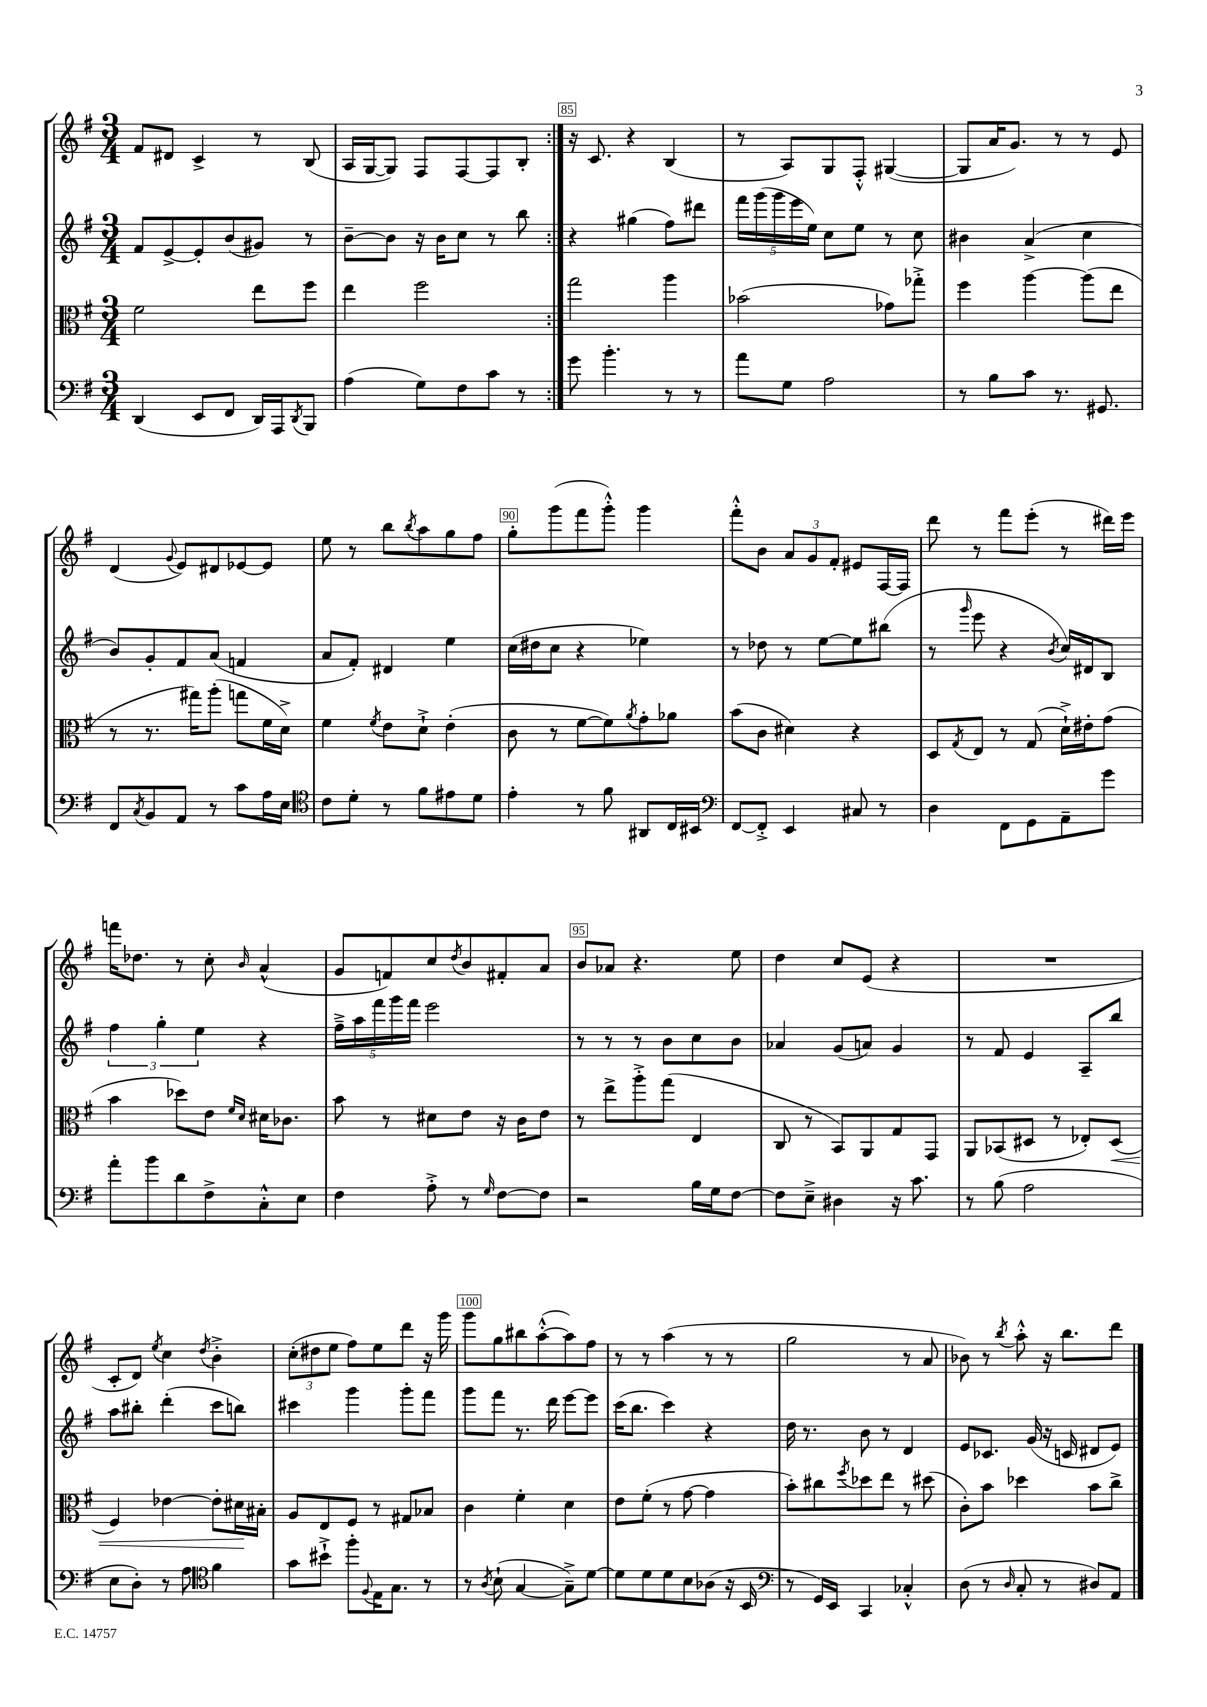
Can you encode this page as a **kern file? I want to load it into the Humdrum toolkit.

**kern	**kern	**dynam	**kern	**kern
*part4	*part3	*part3	*part2	*part1
*staff4	*staff3	*staff3	*staff2	*staff1
*clefF4	*clefC3	*	*clefG2	*clefG2
*k[f#]	*k[f#]	*	*k[f#]	*k[f#]
*M3/4	*M3/4	*	*M3/4	*M3/4
=83	=83	=83	=83	=83
(4DD/	2f#\	.	8f#/L	8f#/L
.	.	.	[8e^/	8d#X/J
8EE/L	.	.	8e'/]	4c^/
8FF#/J	.	.	(8b/	.
16DD/LL)	8ee\L	.	8g#X/J)	8r
16AAA/J	.	.	.	.
8qDD/	.	.	.	.
8BBB/J	8ff#\J	.	8r	(8B/
=84	=84	=84	=84	=84
(4A\	4ee\	.	[8b~\L	16A/LL
.	.	.	.	[16G/J
.	.	.	8b\J]	8G/J])
8G\L)	2ff#\	.	16r	8F#/L
.	.	.	16b\KL	.
8F#\	.	.	8cc\J	[8F#/
8c\J	.	.	8r	8F#/]
8r	.	.	8bb\	8B'/J
=85:|!	=85:|!	=85:|!	=85:|!	=85:|!
8g\	2gg\	.	4r	16r
.	.	.	.	8.c/
4.b'\	.	.	.	.
.	.	.	(4gg#X\	4r
8r	4aa\	.	8ff#\L)	(4B/
8r	.	.	8ddd#X\J	.
=86	=86	=86	=86	=86
8a\L	(2b-X\	.	20fff#\LL	8r
.	.	.	(20ggg\	.
.	.	.	20ggg\	.
8G\J	.	.	.	8A/L)
.	.	.	20eee\	.
.	.	.	20ee\JJ)	.
2A\	.	.	8cc\L	8G/
.	.	.	8ee\J	8F#'^^/J
.	8g-X\L)	.	8r	([4G#X/
.	8gg-X'^\J	.	8cc\	.
=87	=87	=87	=87	=87
8r	4ff#\	.	4b#X\	8G#/L]
8B\L	.	.	.	16a/K
.	.	.	.	8.g/J)
8c\J	[4aa\	.	(4a^/	.
8.r	.	.	.	8r
.	(8aa\L]	.	4cc\	8r
8.GG#X/	.	.	.	.
.	8ee\J	.	.	8e/
!!LO:LB:g=z
=88	=88	=88	=88	=88
8FF#/L	8r	.	8b/L)	(4d/
8qC/	.	.	.	.
8BB/	8.r	.	8g'/	.
.	.	.	.	8qqg/
8AA/J	.	.	8f#/	8e/L)
.	16gg#X\KL)	.	.	.
8r	(8aa'\J	.	(8a/J	8d#X/
8c\L	8ggn\L	.	4fn/	[8e-X/
16A\L	16f#\L	.	.	8e-/J]
16E\JJ	16d^\JJ)	.	.	.
=89	=89	=89	=89	=89
*clefC4	*	*	*	*
8c\L	4f#\	.	8a/L	8ee\
8d'\J	.	.	8f#'/J)	8r
.	8qf#/	.	.	.
8r	8e\L	.	4d#X/	8bb\L
.	.	.	.	8qbb/
8f#\L	8d`^\J	.	.	8aa\
8e#X\	(4e'\	.	4ee\	8gg\
8d\J	.	.	.	8ff#\J
=90	=90	=90	=90	=90
4e'\	8c\	.	(16cc\LL	8gg'\L
.	.	.	16dd#X\J	.
.	8r	.	8cc\J	(8ggg\
8r	[8f#\L	.	4r	8fff#\
8f#\	8f#\])	.	.	8ggg'^^\J)
.	8qa/	.	.	.
8AA#X/L	8g'\	.	4ee-X\)	4ggg\
16C/L	8a-X\J	.	.	.
16BB#X/JJ	.	.	.	.
=91	=91	=91	=91	=91
*clefF4	*	*	*	*
[8FF#/L	(8b\L	.	8r	8fff#'^^\L
8FF#'^/J]	8c\J	.	8dd-X\	8b\J
4EE/	4d#X\)	.	8r	12a/L
.	.	.	.	12g/
.	.	.	[8ee\L	.
.	.	.	.	12f#'/J
8C#X/	4r	.	8ee\]	8e#X/L
8r	.	.	(8bb#X\J	[16F#/L
.	.	.	.	16F#/JJ]
=92	=92	=92	=92	=92
4D\	8D/L	.	8r	8ddd\
.	8qG/	.	16qqggg/	.
.	8E/J	.	8eee\	8r
8FF#\L	8r	.	4r	8fff#\L
8GG\	(8G/	.	.	(8eee'\J
.	.	.	8qb/	.
8AA~\	16d`^\LL)	.	16cc/LL)	8r
.	16e#X'\J	.	16d#X/J	.
8g\J	(8g\J	.	8B/J	16ddd#X\LL)
.	.	.	.	16eee\JJ
!!LO:LB:g=z
=93	=93	=93	=93	=93
8a'\L	4b\	.	6ff#\	16fffn\KL
.	.	.	.	8.dd-X\J
8b\	.	.	.	.
.	.	.	6gg'\	.
8d\	8dd-X\L)	.	.	8r
.	.	.	6ee\	.
8F#^\	8e\J	.	.	8cc'\
.	16qqf#/LL	.	.	.
.	16qqd/JJ	.	.	16qqb/
8C'^^\	16d#X\KL	.	4r	(4a^^/
.	8.c-X\J	.	.	.
8E\J	.	.	.	.
=94	=94	=94	=94	=94
4F#\	8b\	.	20ff#~^\LL	8g/L
.	.	.	20aa\	.
.	.	.	20fff#\	.
.	8r	.	.	8fn/)
.	.	.	20ggg\	.
.	.	.	20fff#\JJ	.
8A'^\	8d#X\L	.	2eee\	8cc/
.	.	.	.	8qdd/
8r	8e\J	.	.	8b/
16qqG/	.	.	.	.
[8F#\L	16r	.	.	8f#X'/
.	16c\KL	.	.	.
8F#\J]	8e\J	.	.	8a/J
=95	=95	=95	=95	=95
2r	8r	.	8r	8b/L
.	8ee^\L	.	8r	8a-X/J
.	8aa'^\	.	8r	4.r
.	(8gg\J	.	8b\L	.
16B\LL	4E/	.	8cc\	.
16G\J	.	.	.	.
[8F#\J	.	.	8b\J	8ee\
=96	=96	=96	=96	=96
8F#\L]	8C/	.	4a-X/	4dd\
8E~^\J	8r	.	.	.
4D#X\	8BB/L)	.	(8g/L	8cc/L
.	8AA/	.	8an/J)	(8e/J
16r	8G/	.	4g/	4r
8.c\	.	.	.	.
.	8GG/J	.	.	.
=97	=97	=97	=97	=97
8r	8AA/L	.	8r	2.r
(8B\	(8BB-X/	.	8f#/	.
2A\	8D#X/J	.	4e/	.
.	8r	.	.	.
.	8E-X'/L)	.	8A~/L	.
!	!	!LO:HP:b	!	!
.	(8D#/J	<	8bb/J	.
!!LO:LB:g=z
=98	=98	=98	=98	=98
8E\L	4F#/)	.	8aa\L	8c'/L
8D'\J)	.	.	8bb#X'\J	8d/J)
.	.	.	.	8qee/
8r	[4e-X\	.	(4ddd'\	4cc\
8A\	.	.	.	.
*clefC4	*	*	*	*
.	.	.	.	8qdd/
4f#\	8e-'\L]	.	8ccc\L	4b'^\
.	16d#X\L	.	8bbn\J)	.
.	16B#X'\JJ	[	.	.
=99	=99	=99	=99	=99
8g\L	8A/L	.	4ccc#X\	(12cc'\L
.	.	.	.	12dd#X\
8b#X`^\J	8E/	.	.	.
.	.	.	.	12ee\J
8ff#'\L	8F#/J	.	4ggg\	8ff#\L)
8qqF#/	.	.	.	.
16E\K	8r	.	.	8ee\
8.G\J	.	.	.	.
.	8G#X/L	.	8ggg'\L	8ddd\J
8r	8B-X/J	.	8fff#\J	16r
.	.	.	.	16ggg\
=100	=100	=100	=100	=100
8r	4c\	.	8ggg\L	8ggg\L
8qA/	.	.	.	.
(8B`\	.	.	8fff#\J	8gg\
[4G/	4f#'\	.	8.r	8bb#X\
.	.	.	.	([8aa'^^\
.	.	.	16ddd\	.
8G~^\L])	4d\	.	[8eee\L	8aa\])
[8d\J	.	.	8eee\J]	8ff#\J
=101	=101	=101	=101	=101
8d\L]	8e\L	.	(16ccc\KL	8r
.	.	.	8.bb\J	.
8d\	(8f#'\J	.	.	8r
8d\	8r	.	4ccc\)	(4aa\
8B\	[8g\	.	.	.
(8A-X\J	4g\]	.	4r	8r
16r	.	.	.	8r
16BB/	.	.	.	.
=102	=102	=102	=102	=102
*clefF4	*	*	*	*
8r	8b'\L)	.	16dd\	2gg\
.	.	.	8.r	.
16GG/LL)	8cc#X\	.	.	.
16EE/JJ	.	.	.	.
.	8qff#/	.	.	.
4CC/	8dd-X\	.	8b\	.
.	8ee\J	.	8r	.
4C-X'^^/	8r	.	4d/	8r
.	(8dd#X\	.	.	8a/
=103	=103	=103	=103	=103
(8D\	8c'\L)	.	8e/L	8b-X\)
8r	8b\J	.	8.c-X/J	8r
16qqD/	.	.	.	8qbb/
8C'/	4dd-X\	.	.	8aa'^^\
.	.	.	(16g/	.
8r	.	.	16r	16r
.	.	.	16cn/	8.bb\L
8D#X/L)	8b\L	.	8d#X/L	.
8AA/J	8cc^\J	.	8e/J)	8ddd\J
==	==	==	==	==
*-	*-	*-	*-	*-
